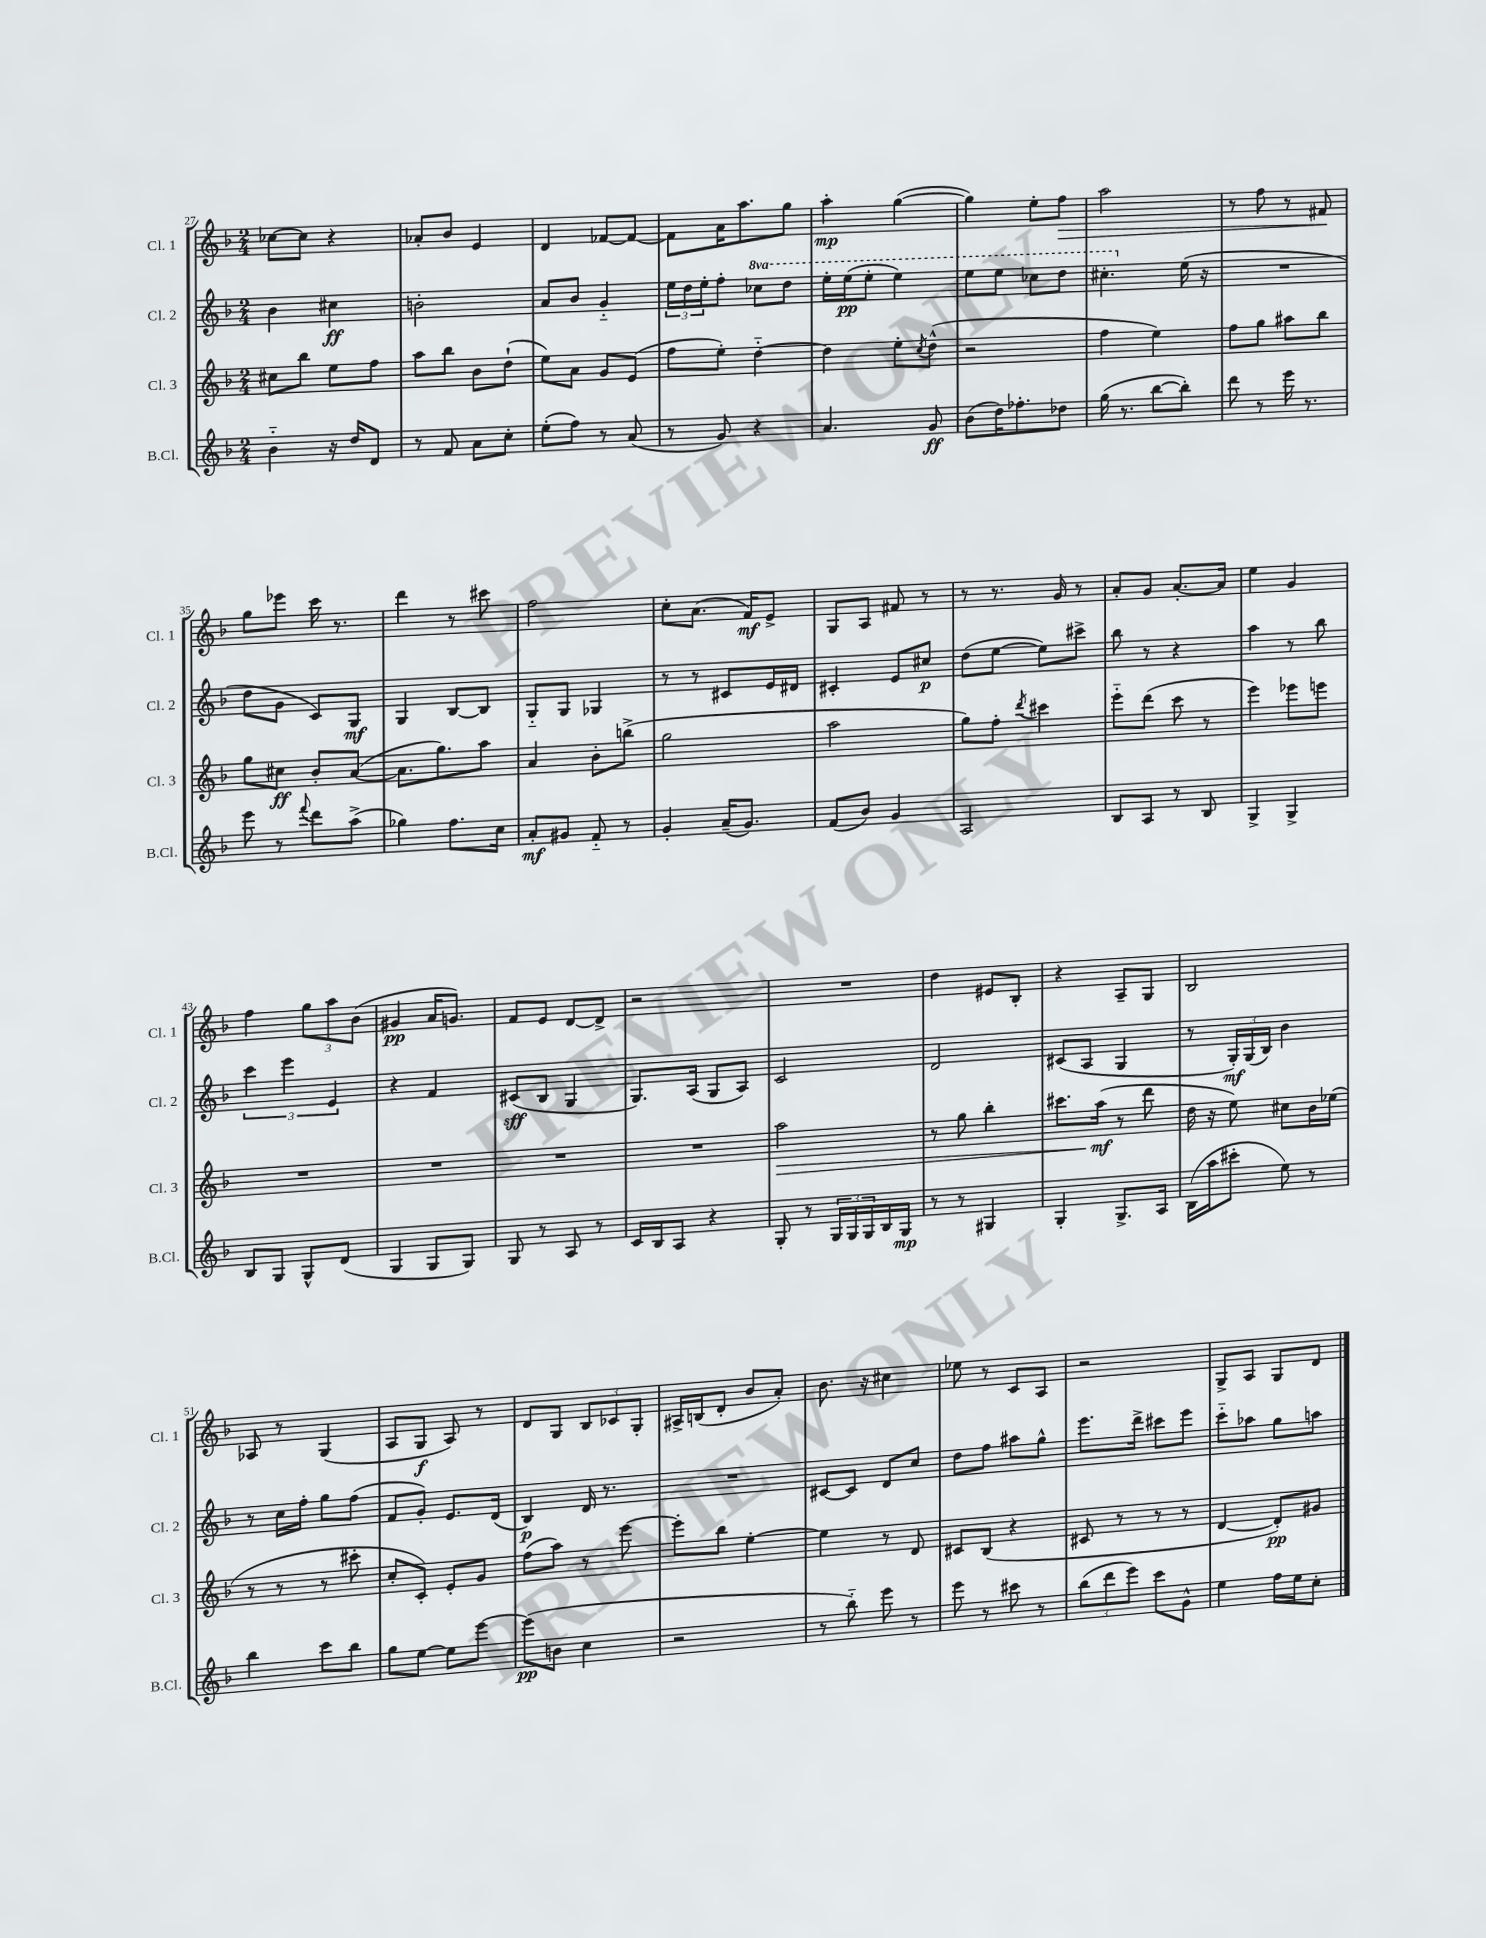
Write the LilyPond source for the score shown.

<<
\new StaffGroup <<
\new Staff = "s0" \with { instrumentName = "Cl. 1" shortInstrumentName = "Cl. 1" } {
    \clef treble \key f \major \numericTimeSignature \time 2/4
    ces''8~ ces''8 r4 |
    aes'8-. bes'8 e'4 |
    d'4 fes'8~ fes'8~ |
    fes'8 a'16 a''8. g''8 |
    a''4-.\mp g''4~( |
    g''4) e''8-. f''8\> |
    a''2 |
    r8 f''8 r8 fis'8\! |
    g''8 ees'''8 c'''16 r8. |
    d'''4 r8 cis'''8 |
    f''2 |
    c''8-. a'8.( f'16\mf) e'8-> |
    g8 a8 fis'8 r8 |
    r8 r8. g'16 r8 |
    a'8-. g'8 a'8.~-. a'16 |
    e''4 g'4 |
    f''4 \tuplet 3/2 { g''8 a''8 bes'8( } |
    gis'4\pp a'16 g'8.) |
    f'8 e'8 d'8~ d'8-> |
    r2 |
    R2 |
    d''4 eis'8 bes8-. |
    r4 a8-- g8 |
    bes2 |
    aes8 r8 g4( |
    a8 g8\f a8) r8 |
    d'8 g8 \tuplet 3/2 { bes8 ces'8 g8-. } |
    ais16-> b16( d'8-. bes'8 a'8-.) |
    bes'8. r16 cis''4 |
    ees''8 r8 c'8 a8 |
    r2 |
    g8-> a8 g8 d'8 \bar "|." |
}
\new Staff = "s1" \with { instrumentName = "Cl. 2" shortInstrumentName = "Cl. 2" } {
    \clef treble \key f \major \numericTimeSignature \time 2/4 \set Staff.ottavationMarkups = #ottavation-simple-ordinals
    bes'4 cis''4\ff |
    b'2-. |
    a'8 bes'8 g'4-_ |
    \tuplet 3/2 { e''16 d''16 e''16-. } f''8-. \ottava #1 ces'''8 d'''8 |
    e'''16-. e'''16\pp( e'''8-. e'''4) |
    e'''8 e'''8 ces'''8 d'''8 |
    cis'''4.-. \ottava #0 e''16( r16 |
    R2 |
    d''8 g'8 c'8) g8\mf |
    g4 bes8~ bes8 |
    g8-_ g8 ges4 |
    r8 r8 cis'8 e'16 dis'16 |
    cis'4-. e'8 cis''8\p |
    d''8( e''8~ e''8) cis'''8-> |
    bes''8 r8 r4 |
    a''4 r8 bes''8 |
    \tuplet 3/2 { c'''4 e'''4 e'4 } |
    r4 f'4 |
    cis'8\sff( bes8 g4 |
    g8.) a16( g8 a8) |
    c'2 |
    d'2 |
    cis'8( a8 g4 |
    r8 \tuplet 3/2 { g16-.\mf) g16( bes16) } bes'4 |
    r8 c''16 f''16-. g''8 f''8( |
    f'8 g'8-.) e'8. d'16( |
    bes4\p) d'16 r8. |
    R2 |
    cis'8~ cis'8 d'8 c''8 |
    d''8 f''8 ais''8 g''8-^ |
    e'''8. d'''16-> cis'''8 e'''8 |
    c'''8-_ aes''8 g''8 a''8 \bar "|." |
}
\new Staff = "s2" \with { instrumentName = "Cl. 3" shortInstrumentName = "Cl. 3" } {
    \clef treble \key f \major \numericTimeSignature \time 2/4
    cis''8 bes''8 e''8 f''8 |
    a''8 bes''8 bes'8 d''8-!( |
    e''8) a'8 g'8 e'8( |
    f''8 e''8-.) d''4~-_ |
    d''4 e''8-. \acciaccatura { c''8 } d''8-^( |
    r2 |
    f''4 e''4) |
    f''8 g''8 ais''8 bes''8 |
    g''8 cis''8\ff bes'8-. a'8~( |
    a'8. g''8.) a''8 |
    a'4 bes'8-. b''8->( |
    g''2 |
    a''2 |
    g''8) f''8-. \acciaccatura { d'''8 } cis'''4 |
    e'''8-_ d'''8( c'''8 r8 |
    e'''4) ees'''8 e'''8 |
    R2 |
    R2 |
    R2 |
    R2 |
    a''2\> |
    r8 g''8 bes''4-. |
    cis'''8. a''16\mf\!( r8 d'''8 |
    d''16 r16 e''8) cis''8 bes'16 ees''16( |
    r8 r8 r8 cis'''8-. |
    c''8-. c'8-.) e'8-. g'8 |
    f''8( a''8) r8 e'''8~ |
    e'''8-. bes''8 e''4~-. |
    e''4 r8 d'8 |
    cis'8 bes8( r4 |
    cis'8 r8 r8 r8 |
    d'4~ d'8-.\pp) gis'8 \bar "|." |
}
\new Staff = "s3" \with { instrumentName = "B.Cl." shortInstrumentName = "B.Cl." } {
    \clef treble \key f \major \numericTimeSignature \time 2/4
    bes'4-_ r16 d''16 d'8 |
    r8 f'8 a'8 c''8-. |
    e''8-.( f''8) r8 a'8( |
    r8 g'8) r4 |
    a'4. g'8\ff |
    bes'8( d''16) fes''8.-. des''8 |
    g''16( r8. bes''8~ bes''8-.) |
    d'''8 r8 e'''16 r8. |
    e'''8 r8 \appoggiatura { f'''8 } d'''8 a''8->( |
    ges''4) f''8. c''16 |
    a'8-.\mf gis'8 f'8-_ r8 |
    g'4-. a'16--( g'8.) |
    f'8( bes'8) g'4 |
    a2 |
    bes8 a8 r8 bes8 |
    g4-> g4-> |
    bes8 g8 g8-^ d'8( |
    g4 g8 g8) |
    g8 r8 a8 r8 |
    c'16 bes16 a8 r4 |
    g8-. r8 \tuplet 3/2 { g16 g16 g16 } bes16 g16\mp |
    r8 r8 gis4 |
    g4-. g8.-> a16 |
    bes16( a''16 cis'''8-. e''8) r8 |
    bes''4 c'''8 bes''8 |
    g''8 e''8~ e''8 e'''8~ |
    e'''8\pp( b'8 c''4 |
    r2 |
    r8 bes''8-_) e'''8 r8 |
    e'''8 r8 cis'''8 r8 |
    \tuplet 3/2 { bes''8( d'''8 e'''8) } c'''8 g'8-^ |
    e''4 f''16 e''16 c''8-. \bar "|." |
}
>>
>>
\layout { \context { \Score currentBarNumber = #27 } }
